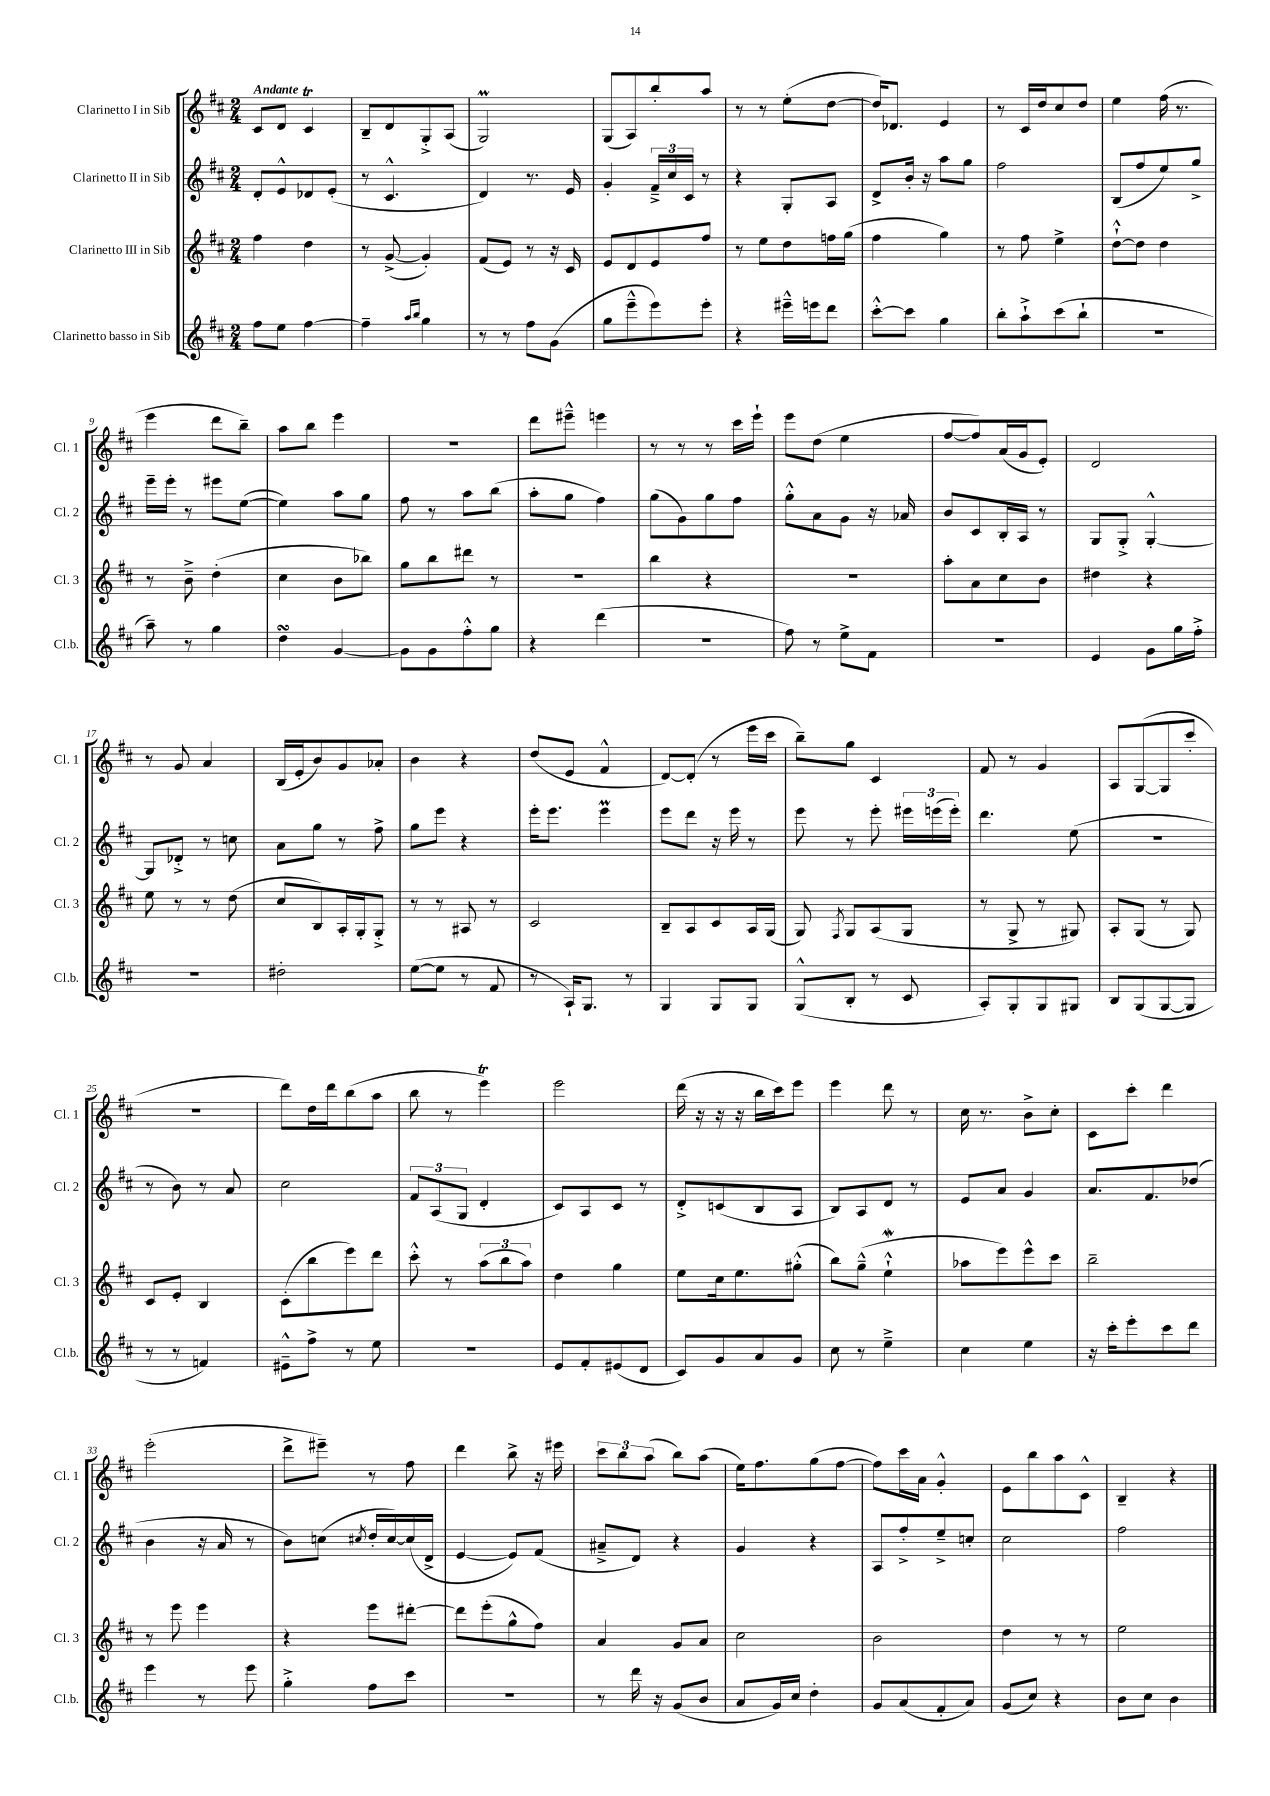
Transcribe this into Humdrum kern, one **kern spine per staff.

**kern	**kern	**kern	**kern
*part4	*part3	*part2	*part1
*staff4	*staff3	*staff2	*staff1
*I"Clarinetto basso in Sib	*I"Clarinetto III in Sib	*I"Clarinetto II in Sib	*I"Clarinetto I in Sib
*I'Cl.b.	*I'Cl. 3	*I'Cl. 2	*I'Cl. 1
*clefG2	*clefG2	*clefG2	*clefG2
*k[f#c#]	*k[f#c#]	*k[f#c#]	*k[f#c#]
*M2/4	*M2/4	*M2/4	*M2/4
=1	=1	=1	=1
!	!	!	!LO:TX:a:B:t=Andante
8ff#\L	4ff#\	8d'/L	8c#/L
8ee\J	.	8e^^/	8d/J
[4ff#\	4dd\	8d-X/	4c#t/
.	.	(8e'/J	.
=2	=2	=2	=2
4ff#~\]	8r	8r	8B~/L
.	([8g^/	4.c#^^/	8d/
16qqaa/LL	.	.	.
16qqbb/JJ	.	.	.
4gg\	4g'/])	.	8G'^/
.	.	.	(8A/J
=3	=3	=3	=3
8r	(8f#/L	4d/)	2GM/)
8r	8e/J)	.	.
8ff#\L	8r	8.r	.
(8g\J	16r	.	.
.	16c#/	16e/	.
=4	=4	=4	=4
8gg\L	8e/L	4g'/	(8G/L
8eee~^^\	8d/	.	8A/)
8eee\)	8e/	24f#~^/LL	8bb'/
.	.	24cc#/	.
.	.	24c#/JJ	.
8eee'\J	8ff#/J	8r	8aa/J
=5	=5	=5	=5
4r	8r	4r	8r
.	8ee\L	.	8r
16eee#X~^^\LL	8dd\	8G'/L	(8ee'\L
16eeen\J	.	.	.
8ddd\J	16ffn\L	8A/J	[8dd\J
.	(16gg\JJ	.	.
=6	=6	=6	=6
[8ccc#'^^\L	4ff#\	8d^/L	16dd/KL])
.	.	.	8.d-X/J
8ccc#\J]	.	16b'/Jk	.
.	.	16r	.
4gg\	4gg\)	8aa\L	4e/
.	.	8gg\J	.
=7	=7	=7	=7
8bb'\L	8r	2ff#\	8r
8aa`^\	8ff#\	.	16c#/LL
.	.	.	16dd/J
(8ccc#\	4ee^\	.	8cc#/
8bb`\J	.	.	8dd/J
=8	=8	=8	=8
2r	[8dd`^^\L	(8B/L	4ee\
.	8dd\J]	8ff#/	.
.	4dd\	8ee/)	(16ff#\
.	.	.	8.r
.	.	8gg^/J	.
!!LO:LB:g=z
=9	=9	=9	=9
8aa~\)	8r	16eee~\LL	4eee\
.	.	16eee'\JJ	.
8r	8b~^\	8r	.
4gg\	(4dd'\	8eee#X\L	8ddd\L
.	.	([8ee\J	8bb~\J)
=10	=10	=10	=10
4ddsSSs\	4cc#\	4ee\])	8aa\L
.	.	.	8bb\J
[4g/	8b\L	8aa\L	4eee\
.	8bb-X\J)	8gg\J	.
=11	=11	=11	=11
8g\L]	8gg\L	8ff#\	2r
8g\	8bb\	8r	.
8ff#'^^\	8ddd#X\J	8aa\L	.
8gg\J	8r	(8bb\J	.
=12	=12	=12	=12
4r	2r	8aa'\L	8ddd\L
.	.	8gg\J	8eee#X~^^\J
(4ddd\	.	4ff#\)	4eeen\
=13	=13	=13	=13
2r	4bb\	(8gg\L	8r
.	.	8g\)	8r
.	4r	8gg\	8r
.	.	8ff#\J	16ccc#\LL
.	.	.	16eee`\JJ
=14	=14	=14	=14
8ff#\)	2r	8gg'^^\L	8eee\L
8r	.	8a\	(8dd\J
8ee^\L	.	8g\J	4ee\
8f#\J	.	16r	.
.	.	16a-X/	.
=15	=15	=15	=15
2r	8aa'\L	8b/L	[8ff#/L
.	8a\	8c#/	8ff#/])
.	8cc#\	16B'/L	(16a/L
.	.	16A/JJ	16g/J
.	8b\J	8r	8e'/J)
=16	=16	=16	=16
4e/	4dd#X\	8G/L	2d/
.	.	8G'^/J	.
8g\L	4r	[4G'^^/	.
16gg\L	.	.	.
16ff#'^\JJ	.	.	.
!!LO:LB:g=z
=17	=17	=17	=17
2r	8ee\	8G/L]	8r
.	8r	8d-X'^/J	8g/
.	8r	8r	4a/
.	(8dd\	8ccn\	.
=18	=18	=18	=18
2dd#X'\	8cc#/L	8a\L	(16B/LL
.	.	.	16e'/J
.	8B/)	8gg\J	8b/)
.	16A'/L	8r	8g/
.	16G'/J	.	.
.	8G'^/J	8ff#^\	8a-X'/J
=19	=19	=19	=19
([8ee\L	8r	8gg\L	4b\
8ee\J]	8r	8eee\J	.
8r	8A#X/	4r	4r
8f#/	8r	.	.
=20	=20	=20	=20
8r	2c#/	16eee'\KL	(8dd/L
.	.	8.eee\J	.
16A`/KL)	.	.	8e/J
8.G/J	.	.	.
.	.	4eeeM\	4f#^^/
8r	.	.	.
=21	=21	=21	=21
4G/	8B~/L	8eee\L	[8d/L)
.	8A/	8ddd\J	(8d'/J]
8G/L	8c#/	16r	8r
.	.	16eee\	.
8G/J	16A/L	8r	16eee\LL
.	(16G/JJ	.	16ccc#\JJ
=22	=22	=22	=22
(8G^^/L	8G/)	8eee\	8bb~\L)
.	8qF#/	.	.
8B'/J	8G/L	8r	8gg\J
8r	(8A/	8eee'\	4c#/
8c#/	8G/J	24eee#X\LL	.
.	.	(24eeen\	.
.	.	24eee'\JJ)	.
=23	=23	=23	=23
8A'/L)	8r	4.ddd\	8f#/
8G'/	8G^/	.	8r
8G/	8r	.	4g/
8G#X/J	8G#X/)	(8ee\	.
=24	=24	=24	=24
8B/L	8A'/L	2r	8A/L
(8G/	(8G/J	.	([8G/
[8G/	8r	.	8G/]
8G/J]	8G/)	.	8ccc#'/J
!!LO:LB:g=z
=25	=25	=25	=25
8r	8c#/L	8r	2r
8r	8e'/J	8b\)	.
4fn/)	4B/	8r	.
.	.	8a/	.
=26	=26	=26	=26
8e#X~^^\L	(8c#'\L	2cc#\	8ddd\L)
8ff#^\J	8bb\	.	16dd\L
.	.	.	16ddd\J
8r	8eee\)	.	(8bb\
8ee\	8ddd\J	.	8aa\J
=27	=27	=27	=27
2r	8ccc#'^^\	12f#/L	8bb\
.	.	(12A/	.
.	8r	.	8r
.	.	12G/J	.
.	(12aa\L	4d'/	4eeeT\)
.	12bb\	.	.
.	12aa\J)	.	.
=28	=28	=28	=28
8e/L	4dd\	8c#/L)	2eee\
8f#'/	.	8A/	.
(8e#X/	4gg\	8c#/J	.
8d/J	.	8r	.
=29	=29	=29	=29
8c#/L)	8ee\L	8d'^/L	(16ddd\
.	.	.	16r
8g/	16cc#\k	(8cn/	16r
.	8.ee\	.	16r
8a/	.	8B/	16bb\LL
.	.	.	16ccc#\J)
8g/J	(8gg#X'^^\J	8A/J	8eee\J
=30	=30	=30	=30
8cc#\	8bb\L)	8B/L)	4eee\
8r	(8gg~^^\J	8A/	.
4ee~^\	4eeW`^^\	8d/J	8ddd\
.	.	8r	8r
=31	=31	=31	=31
4cc#\	8aa-X\L	8e/L	16cc#\
.	.	.	8.r
.	8eee\)	8a/J	.
4ee\	8eee^^\	4g/	8b^\L
.	8ccc#\J	.	8cc#'\J
=32	=32	=32	=32
16r	2bb~\	8.a/L	8c#\L
16ccc#'\KL	.	.	.
8eee'\	.	.	8ccc#'\J
.	.	8.f#/	.
8ccc#\	.	.	4ddd\
8ddd\J	.	(8dd-X/J	.
!!LO:LB:g=z
=33	=33	=33	=33
4eee\	8r	4b\	(2eee'\
.	8eee\	.	.
8r	4eee\	16r	.
.	.	16a/	.
8eee\	.	8r	.
=34	=34	=34	=34
4gg'^\	4r	8b\L)	8ddd^\L
.	.	(8ccn\J	8eee#X~\J)
.	.	8qcc#X/	.
8ff#\L	8eee\L	16dd'/LL	8r
.	.	[16cc#/)	.
8ccc#\J	[8ddd#X'\J	(16cc#/]	8ff#\
.	.	16d^/JJ	.
=35	=35	=35	=35
2r	8ddd#\L]	[4e/	4ddd\
.	(8eee'\	.	.
.	8gg^^\	8e/L])	8bb^\
.	8ff#\J)	(8f#/J	16r
.	.	.	16eee#X\
=36	=36	=36	=36
8r	4a/	8a#X~^/L	12ccc#\L
.	.	.	12bb\
16ddd\	.	8d/J)	.
.	.	.	(12aa\J
16r	.	.	.
(8g/L	8g/L	4r	8bb\L)
8b/J	8a/J	.	(8aa\J
=37	=37	=37	=37
8a/L	2cc#\	4g/	16ee\KL)
.	.	.	8.ff#\
16g/L)	.	.	.
16cc#/JJ	.	.	.
4dd'\	.	4r	(8gg\
.	.	.	[8ff#\J
=38	=38	=38	=38
8g/L	2b\	8A/L	8ff#\L])
(8a/	.	8ff#'^/	16ccc#\L
.	.	.	16a\JJ
8f#'/	.	8ee~^/	4g'^^/
8a/J)	.	8ccn'/J	.
=39	=39	=39	=39
(8g/L	4dd\	2cc#\	8e\L
8cc#/J)	.	.	8bb\
4r	8r	.	8aa\
.	8r	.	8c#^^\J
=40	=40	=40	=40
8b\L	2ee\	2ff#\	4B~/
8cc#\J	.	.	.
4b\	.	.	4r
==	==	==	==
*-	*-	*-	*-
